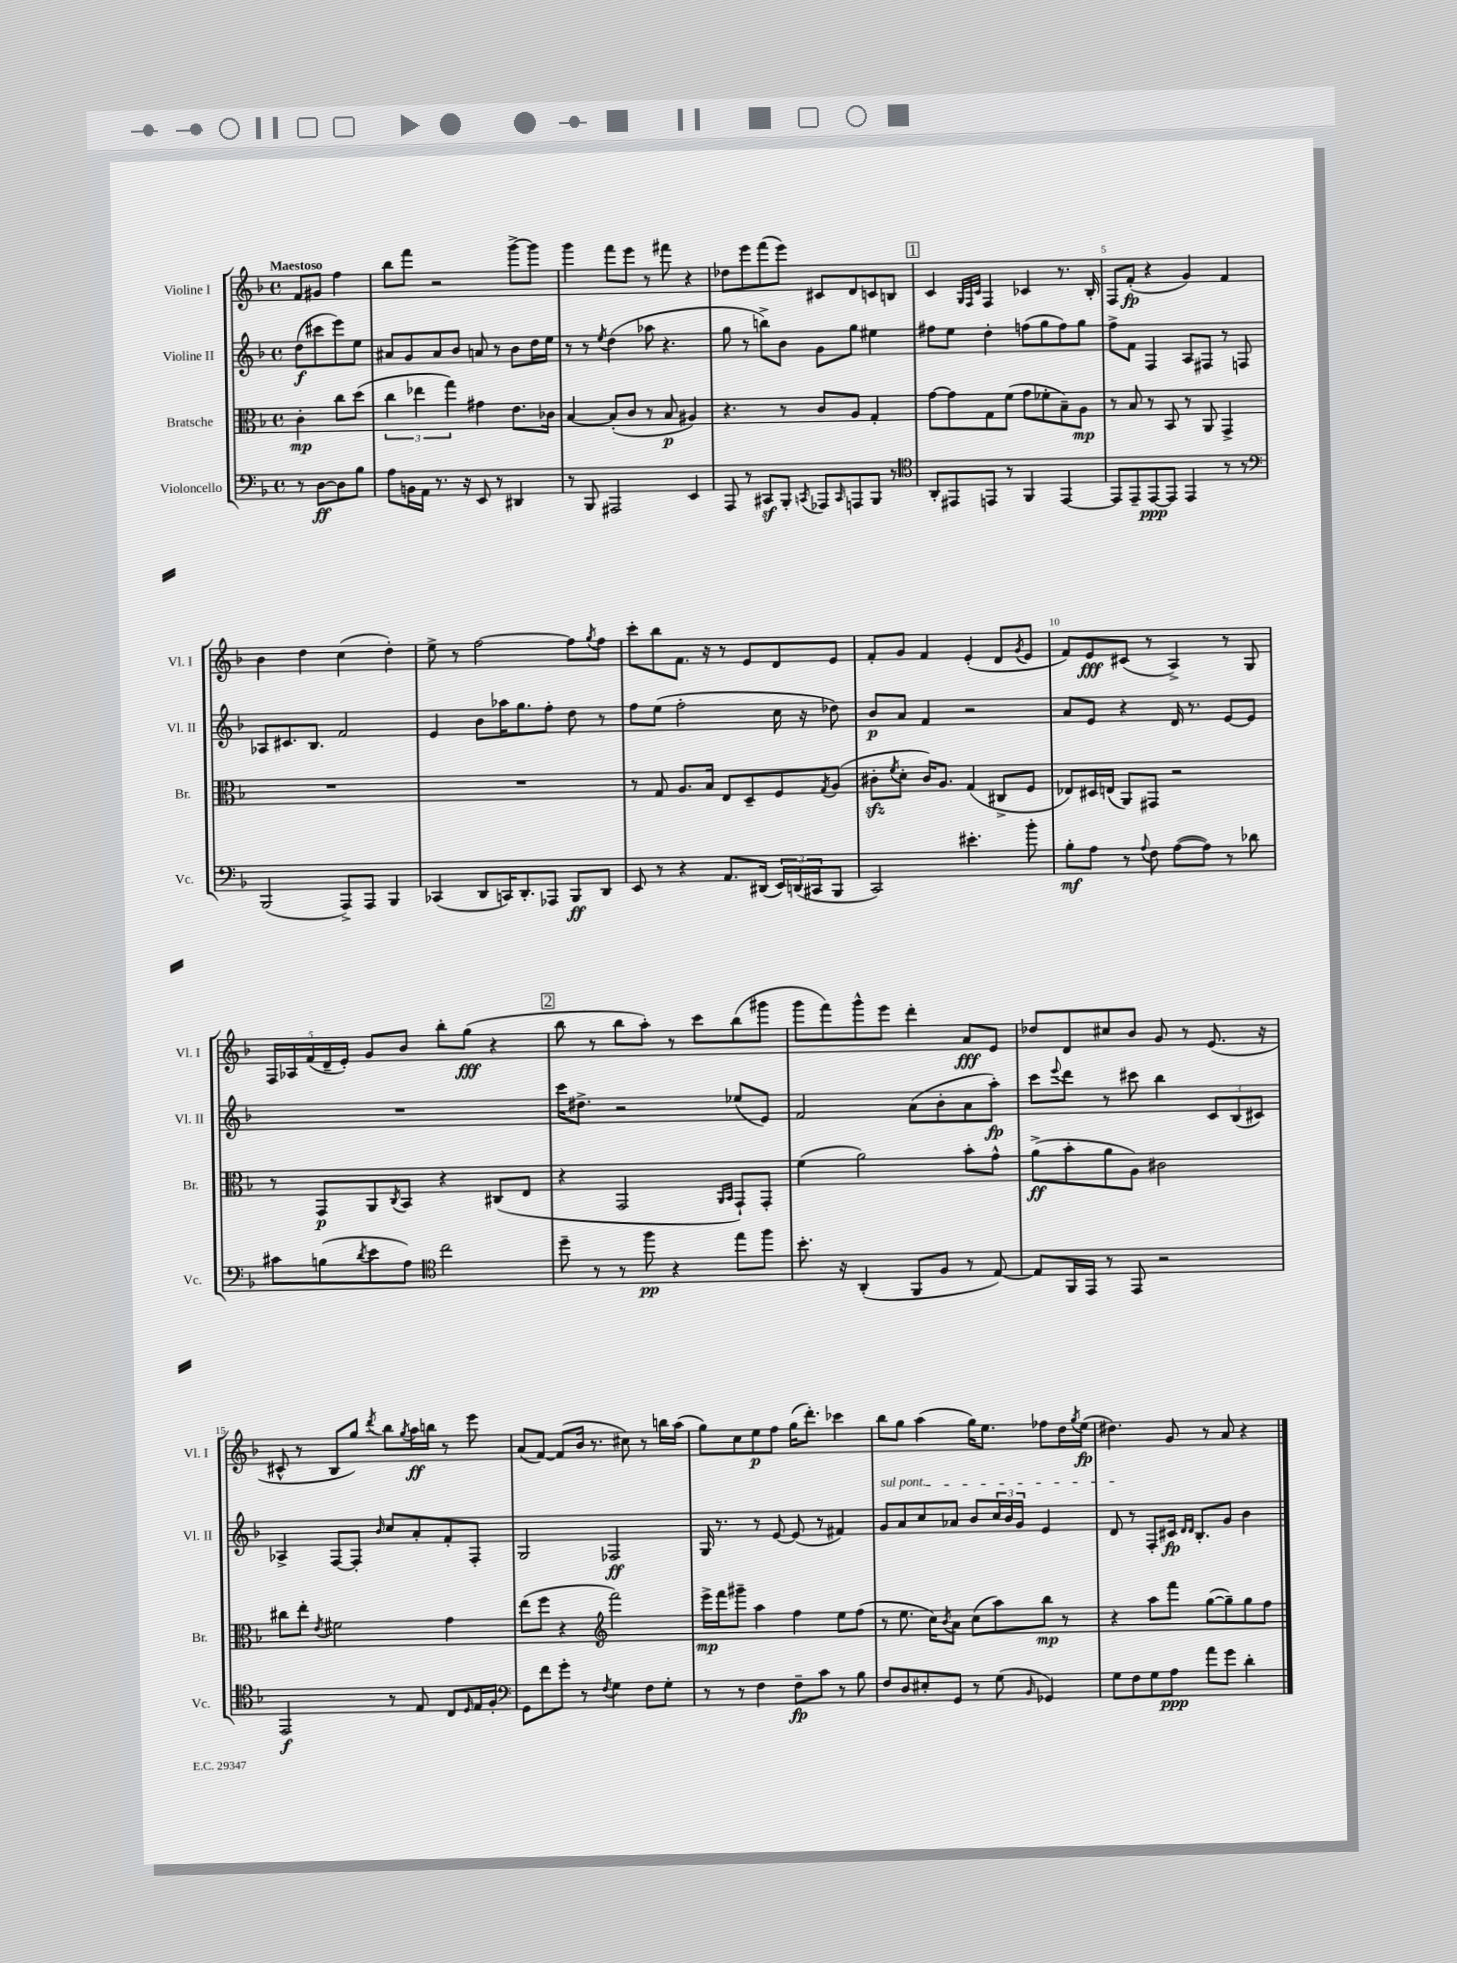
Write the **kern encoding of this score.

**kern	**kern	**kern	**kern
*staff4	*staff3	*staff2	*staff1
*clefF4	*clefC3	*clefG2	*clefG2
*k[b-]	*k[b-]	*k[b-]	*k[b-]
*M4/4	*M4/4	*M4/4	*M4/4
*met(c)	*met(c)	*met(c)	*met(c)
8r	4c'	(8dd	8f
[8D	.	8ccc#	8g#
8D]	8cc	8eee)	4ff
8B-	(8dd	8ee	.
=	=	=	=
8A	6cc	8a#	8bb-
16BB	.	8g	8fff
.	6ee-	.	.
16AA	.	.	.
8.r	.	8a#	2r
.	6gg)	.	.
.	.	8b-	.
16r	.	.	.
8EE	4g#	8a	.
8r	.	8r	.
4DD#	8.e	8b-	[8ggg^
.	.	16dd	8ggg]
.	16c-	16ee	.
=	=	=	=
8r	[4B-	8r	4ggg
8BBB-	.	8r	.
.	.	8qee	.
2AAA#	(8B-']	(4dd	8fff
.	8c	.	8eee
.	8r	8aa-	8r
.	8B-	4.r	8fff#
4EE	4A#)	.	4r
=	=	=	=
8AAA	4.r	8gg	8dd-
8r	.	8r	8eee
8CC#	.	8bb^)	(8fff
8BBB-'	8r	8b-	8eee)
8qCC	.	.	.
8AAA-	8c	8g	8c#
16qqCC	.	.	.
8AAA	8A	8gg	8d
8BBB-	4G'	4ee#	8c
8r	.	.	8B
=	=	=	=
*clefC4	*	*	*
8AA'	[8g	8ff#	4c
8EE#	8g]	8ee	.
.	.	.	32qqG
.	.	.	32qqF
.	.	.	32qqc
8EE	8G	4dd'	4F
8r	(8f	.	.
4FF	8g	(8ff	4c-
.	8f-'	8gg	.
[4EE	8B-~)	8ff)	8.r
.	8A	8gg	.
.	.	.	16B-'
=	=	=	=
8EE]	8r	8ff^	8F
8EE~	8B-	8f	(8f'
[8EE	8r	4F	4r
8EE]	8BB-	.	.
4EE	8r	8A	4g)
.	8AA	8F#	.
8r	4GG^	8r	4f
8r	.	8F	.
=	=	=	=
*clefF4	*	*	*
(2BBB-	1r	8A-	4b-
.	.	8.c#	.
.	.	.	4dd
.	.	8.B-	.
8AAA^)	.	2f	(4cc
8AAA	.	.	.
4BBB-	.	.	4dd')
=	=	=	=
(4CC-	1r	4e	8ee^
.	.	.	8r
8DD	.	8b-	[2ff
16CC)	.	16aa-	.
8.DD'	.	8.gg	.
8AAA-	.	8ff'	.
8BBB-	.	8dd	8ff]
.	.	.	8qgg
8DD	.	8r	8ff
=	=	=	=
8EE	8r	8ff	8ccc'
8r	8G	(8ee	8bb-
4r	8.A	2ff'	8.f
.	16B-	.	16r
8.AA	8E	.	8r
.	8D~	.	8e
(16DD#	.	.	.
24EE)	8F	16cc	8d
(24DD	.	.	.
.	.	16r	.
24CC#	.	.	.
.	8qG	.	.
8BBB-	(8A	8dd-)	8e
=	=	=	=
2CC)	8c#'	8b-	8f'
.	8qf	.	.
.	8d'	8a	8g
.	16c#)	4f	4f
.	8.A	.	.
4.e#'	(4G	2r	(4e'
.	8C#^	.	8d
.	.	.	8qg
8b-'	8F	.	8e
=	=	=	=
8B-'	8E-)	8a	8f)
8A	16D#	8e	8e
.	(16E	.	.
8r	8AA)	4r	(8c#
8qqA	.	.	.
8F	8GG#	.	8r
([8A	2r	16d	4A^)
.	.	8.r	.
8A])	.	.	.
8r	.	[8e	8r
8d-	.	8e]	8G
=	=	=	=
8c#	8r	1r	20F
.	.	.	20A-
.	.	.	(20f
(8B	8GG	.	.
.	.	.	20d~
.	.	.	20e')
8qd	.	.	.
8e	8AA	.	8g
.	8qC	.	.
8A)	8BB-	.	8b-
*clefC4	*	*	*
2cc	4r	.	8bb-'
.	.	.	(8gg
.	(8C#	.	4r
.	8E	.	.
=	=	=	=
8dd~	4r	16ccc	8bb-
.	.	8.dd#^	.
8r	.	.	8r
8r	2GG	2r	8bb-
8ff	.	.	8aa')
4r	.	.	8r
.	.	.	8ccc
.	16qqAA	.	.
.	16qqBB-	.	.
8ee	8GG`)	(8ee-	(8bb-
8ff	8GG'	8e)	8ggg#
=	=	=	=
8.b-'	(4f	2f	8ggg
.	.	.	8fff)
16r	.	.	.
(4AA'	2a)	.	8ggg^^
.	.	.	8eee
8FF	.	(8a	4ddd'
8F	.	8b-'	.
8r	8b-'	8a	8a
[8E)	8g^^	8aa')	8e
=	=	=	=
8E]	(8a^	8ccc	8dd-
.	.	8qqeee	.
16FF	8b-'	8ddd	8d
16EE	.	.	.
8r	8a	8r	8cc#
8EE	8A)	8ccc#	8b-
2r	2c#	4bb-	8g
.	.	.	8r
.	.	12c	(8.e
.	.	(12B-	.
.	.	12c#)	.
.	.	.	16r
=	=	=	=
2EE	8cc#	4A-^	8c#^^
.	8ee'	.	8r
.	8qe	.	.
.	2f#	[8F	8B-
.	.	8F']	8gg)
.	.	16qqb-	8qddd
8r	.	8cc	8bb-
.	.	.	8qgg
8E	.	8a'	16aa
.	.	.	16bb
8C	4g	8f'	8r
16qqD	.	.	.
16E	.	8F'	8eee
16F'	.	.	.
=	=	=	=
*clefF4	*	*	*
8GG	(8ee	2G	(8a
8f	8ff	.	[8f)
8g'	4r	.	(8f]
8r	.	.	16b-
.	.	.	8.r
*	*clefG2	*	*
8qF	.	.	.
4G	2fff)	2F-	.
.	.	.	8cc#)
8F	.	.	8r
8G'	.	.	16bb
.	.	.	(16aa
=	=	=	=
8r	16eee^	16G	8gg)
.	16fff	8.r	.
8r	8ggg#~	.	8cc
4F	4aa	8r	8ee
.	.	[8e	8ff
8F~	4ff	(8e]	(16gg
.	.	.	8.ddd')
8c	.	8r	.
8r	8ee	4f#)	4ccc-
8B-	(8ff	.	.
=	=	=	=
8F	8r	8g	8bb-
8D	8.ee	8a	8gg
8E#'	.	8cc	(4aa
.	16cc)	.	.
.	8qb-	.	.
8GG	8a	8a-	.
8r	(8cc	8b-	16gg)
.	.	.	8.ee
(8G	8aa)	24cc	.
.	.	24b-	.
.	.	24g	.
16qqBB-	.	.	.
4GG-)	8bb-	4e	8ff-
.	8r	.	16dd
.	.	.	8qgg
.	.	.	(16ee
=	=	=	=
8G	4r	8d	4.dd#)
8F	.	8r	.
8G	8aa	8F'	.
8A	8fff	16c#	8g
.	.	16qqd	.
.	.	16qqd	.
.	.	8.B-'	.
8a	([8gg	.	8r
8g	8gg~])	8g	8a
4d'	8gg	4b-	4r
.	8ff	.	.
==	==	==	==
*-	*-	*-	*-
